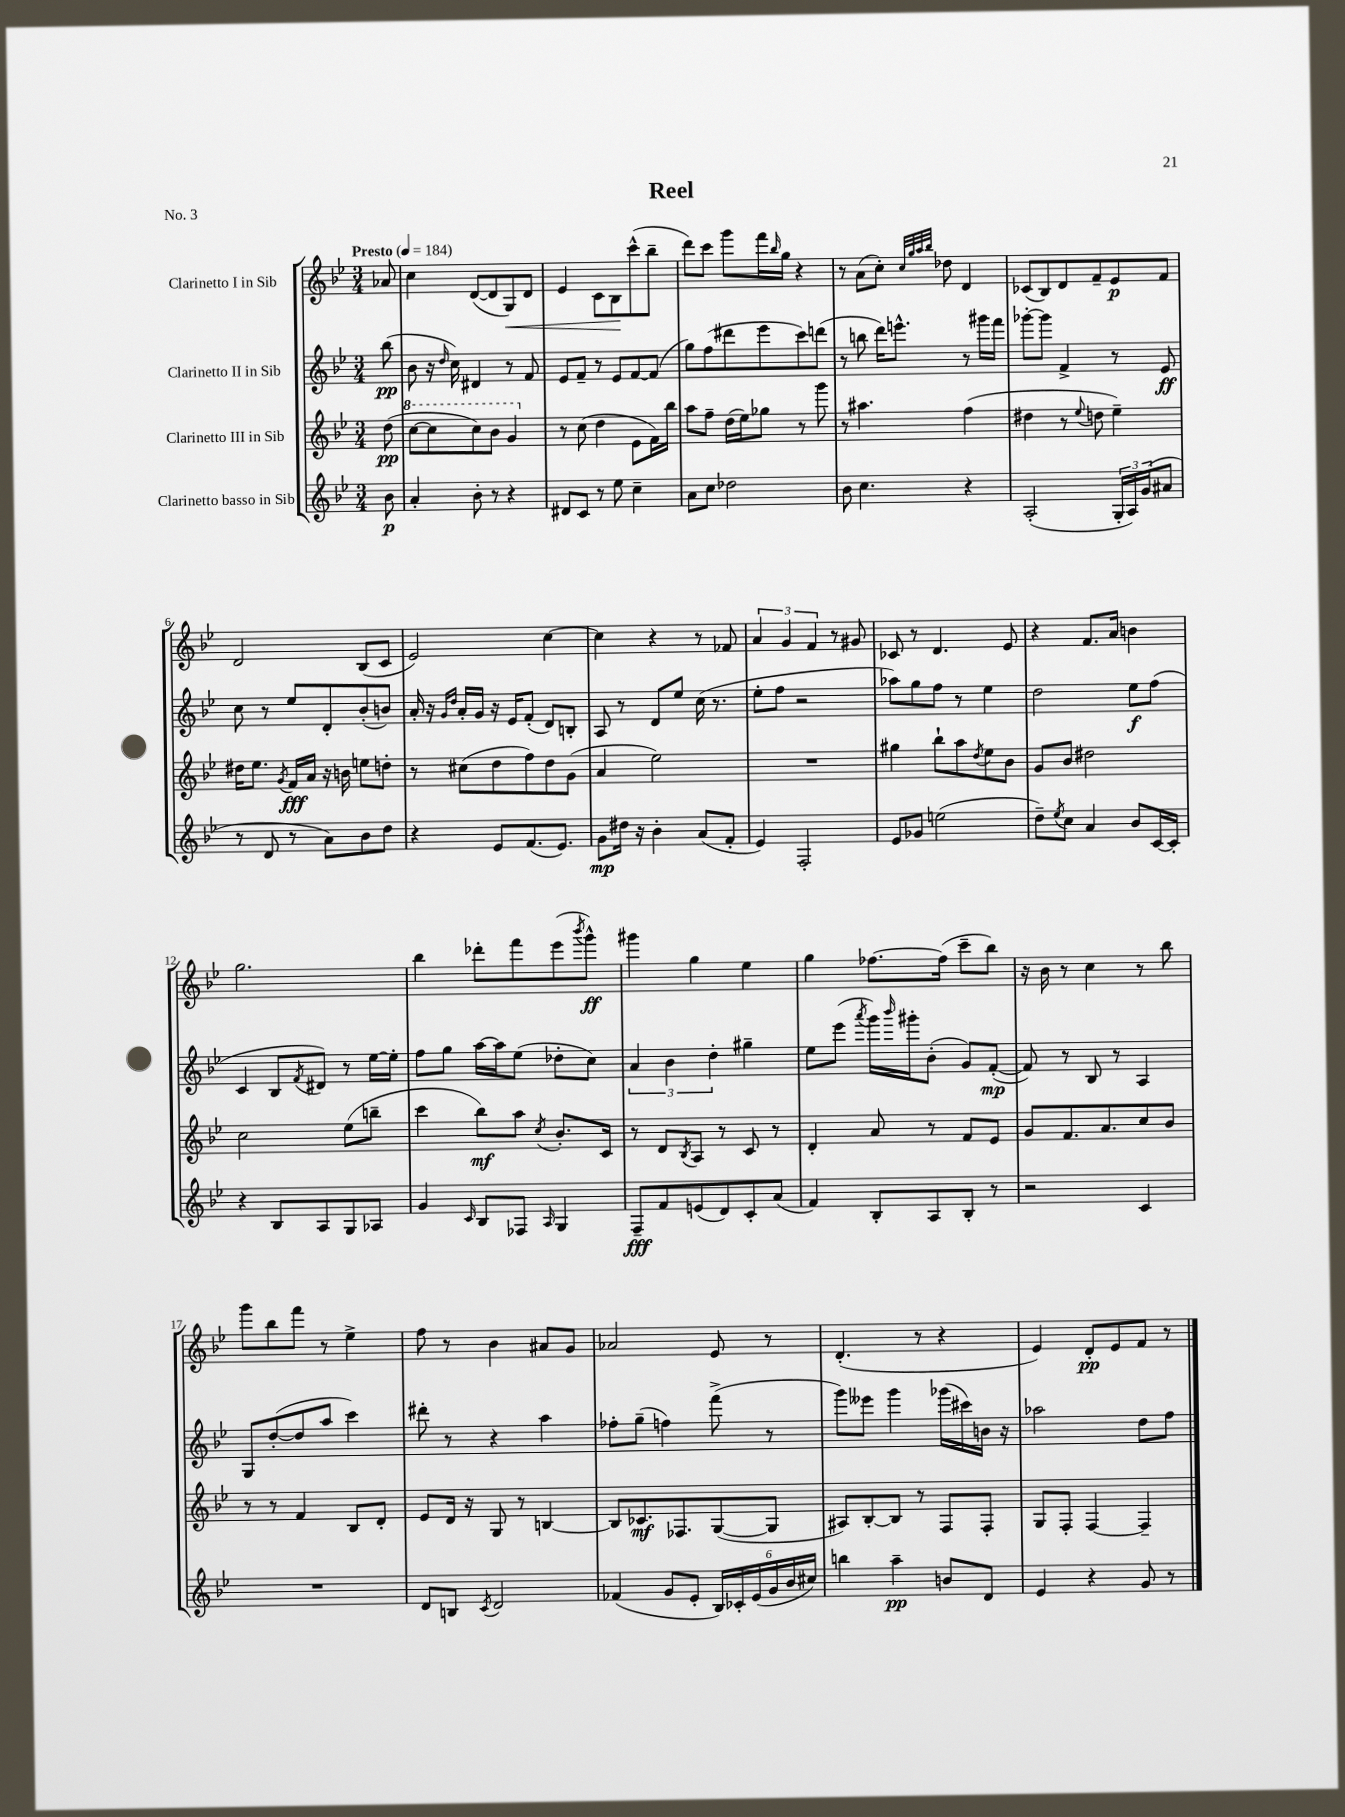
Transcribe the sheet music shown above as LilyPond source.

\header { title = "Reel" piece = "No. 3" }
<<
\new StaffGroup <<
\new Staff = "s0" \with { instrumentName = "Clarinetto I in Sib" } {
    \clef treble \key bes \major \numericTimeSignature \time 3/4 \partial 8 \tempo "Presto" 4 = 184
    aes'8 |
    c''4 d'8~( d'8 g8\<) d'8 |
    ees'4 c'8 bes8\! c'''8-^( bes''8-- |
    d'''8) c'''8 g'''8 f'''16 \grace { bes''16 } g''16 r4 |
    r8 a'8( c''8-.) \grace { c''32 g''32 a''32 bes''32 } des''8 d'4 |
    ces'8( bes8) d'8 f'8-- ees'8\p f'8 |
    d'2 bes8( c'8 |
    ees'2) c''4~ |
    c''4 r4 r8 fes'8 |
    \tuplet 3/2 { a'4 g'4 f'4 } r8 gis'8 |
    ces'8 r8 d'4. ees'8 |
    r4 f'8. a'16 b'4 |
    g''2. |
    bes''4 des'''8-. f'''8 ees'''8( \acciaccatura { bes'''8 } g'''8-^\ff) |
    gis'''4 g''4 ees''4 |
    g''4 fes''8.~ fes''16( c'''8-- bes''8) |
    r16 bes'16 r8 c''4 r8 bes''8 |
    g'''8 bes''8 f'''8 r8 ees''4-> |
    f''8 r8 bes'4 ais'8 g'8 |
    aes'2 ees'8 r8 |
    d'4.-.( r8 r4 |
    ees'4) d'8-.\pp ees'8 f'8 r8 \bar "|." |
}
\new Staff = "s1" \with { instrumentName = "Clarinetto II in Sib" } {
    \clef treble \key bes \major \numericTimeSignature \time 3/4 \partial 8
    bes''8\pp( |
    bes'8 r16 \grace { d''16 } c''16) dis'4 r8 f'8 |
    ees'8 f'8-- r8 ees'8 f'8~ f'8( |
    g''8) f''8( dis'''8 ees'''8 c'''8) d'''8( |
    r8 b''8 d'''16) e'''8.-^ r8 gis'''16 f'''16 |
    ges'''8~-. ges'''8 f'4-> r8 ees'8\ff |
    c''8 r8 ees''8 d'8-. bes'8-.( b'8) |
    a'16-. r16 \grace { g'16 d''16 } a'16-. g'16 r16 ees'16 f'8-.( d'8) b8-. |
    a8 r8 d'8 ees''8 c''16( r8. |
    ees''8-. f''8 r2 |
    aes''8) g''8 f''8 r8 ees''4 |
    d''2 ees''8\f f''8( |
    c'4 bes8 \acciaccatura { f'8 } dis'8) r8 ees''16~ ees''16-. |
    f''8 g''8 a''16~ a''16 ees''8( des''8-. c''8) |
    \tuplet 3/2 { a'4 bes'4 d''4-. } gis''4-- |
    ees''8 ees'''8( \acciaccatura { a'''8 } g'''16) \grace { bes'''16 } gis'''16-. bes'8-.( g'8) f'8~-.\mp( |
    f'8) r8 bes8 r8 a4 |
    g8 d''8~-.( d''8 a''8 c'''4) |
    dis'''8-. r8 r4 a''4 |
    fes''8-. g''8--( f''4) f'''8->( r8 |
    g'''8) eeses'''8 g'''4 ges'''16( cis'''16) b'16 r16 |
    aes''2 d''8 f''8 \bar "|." |
}
\new Staff = "s2" \with { instrumentName = "Clarinetto III in Sib" } {
    \clef treble \key bes \major \numericTimeSignature \time 3/4 \partial 8
    d''8\pp( |
    \ottava #1 c'''8~ c'''8 c'''8) bes''8 g''4 \ottava #0 |
    r8 c''8( d''4 ees'8 f'16) bes''16 |
    a''8 f''8-- d''16( ees''16) ges''8 r8 g'''8 |
    r8 ais''4. f''4( |
    dis''4 r8 \appoggiatura { ees''8 } d''8 ees''4--) |
    dis''16 ees''8. \acciaccatura { g'8 } f'16\fff a'16 r16 b'16 e''8 d''8-. |
    r8 cis''8( d''8 f''8) d''8 g'8( |
    a'4 ees''2) |
    R2. |
    gis''4 bes''8-! a''8 \acciaccatura { d''8 } ees''8 bes'8 |
    g'8 bes'8 dis''2 |
    c''2 ees''8( b''8-- |
    c'''4 bes''8\mf) a''8 \acciaccatura { c''8 } bes'8.-. c'16 |
    r8 d'8 \acciaccatura { bes8 } a8 r8 c'8 r8 |
    d'4-. a'8 r8 f'8 ees'8 |
    g'8 f'8. a'8. c''8 bes'8 |
    r8 r8 f'4 bes8 d'8-. |
    ees'8 d'16 r16 g8 r8 b4~ |
    b8 ces'8.\mf fes8. g8~( g8 |
    ais8) bes8~-. bes8 r8 f8 f8-. |
    g8 f8-. f4~ f4-- \bar "|." |
}
\new Staff = "s3" \with { instrumentName = "Clarinetto basso in Sib" } {
    \clef treble \key bes \major \numericTimeSignature \time 3/4 \partial 8
    bes'8\p |
    a'4-. bes'8-. r8 r4 |
    dis'8 c'8 r8 ees''8 c''4-- |
    a'8 c''8 des''2 |
    bes'8 c''4. r4 |
    a2-.( \tuplet 3/2 { g16-. a16) g'16( } ais'8 |
    r8 d'8 r8 a'8) bes'8 d''8 |
    r4 ees'8 f'8.( ees'8.) |
    g'8\mp dis''16 r16 bes'4-. a'8( f'8-. |
    ees'4) f2-. |
    ees'8 ges'8 e''2( |
    d''8--) \acciaccatura { ees''8 } c''8 a'4 bes'8 c'16~ c'16-. |
    r4 bes8 a8 g8 aes8 |
    g'4 \grace { c'16 } bes8 fes8 \grace { a16 } g4 |
    f8--\fff f'8 e'8( d'8) c'8-. a'8( |
    f'4) bes8-. a8 bes8-. r8 |
    r2 c'4 |
    R2. |
    d'8 b8 \acciaccatura { c'8 } d'2 |
    fes'4( g'8 ees'8-. \tuplet 6/4 { bes16) ces'16-. ees'16( g'16 bes'16 cis''16) } |
    b''4 a''4--\pp b'8 d'8 |
    ees'4 r4 g'8 r8 \bar "|." |
}
>>
>>
